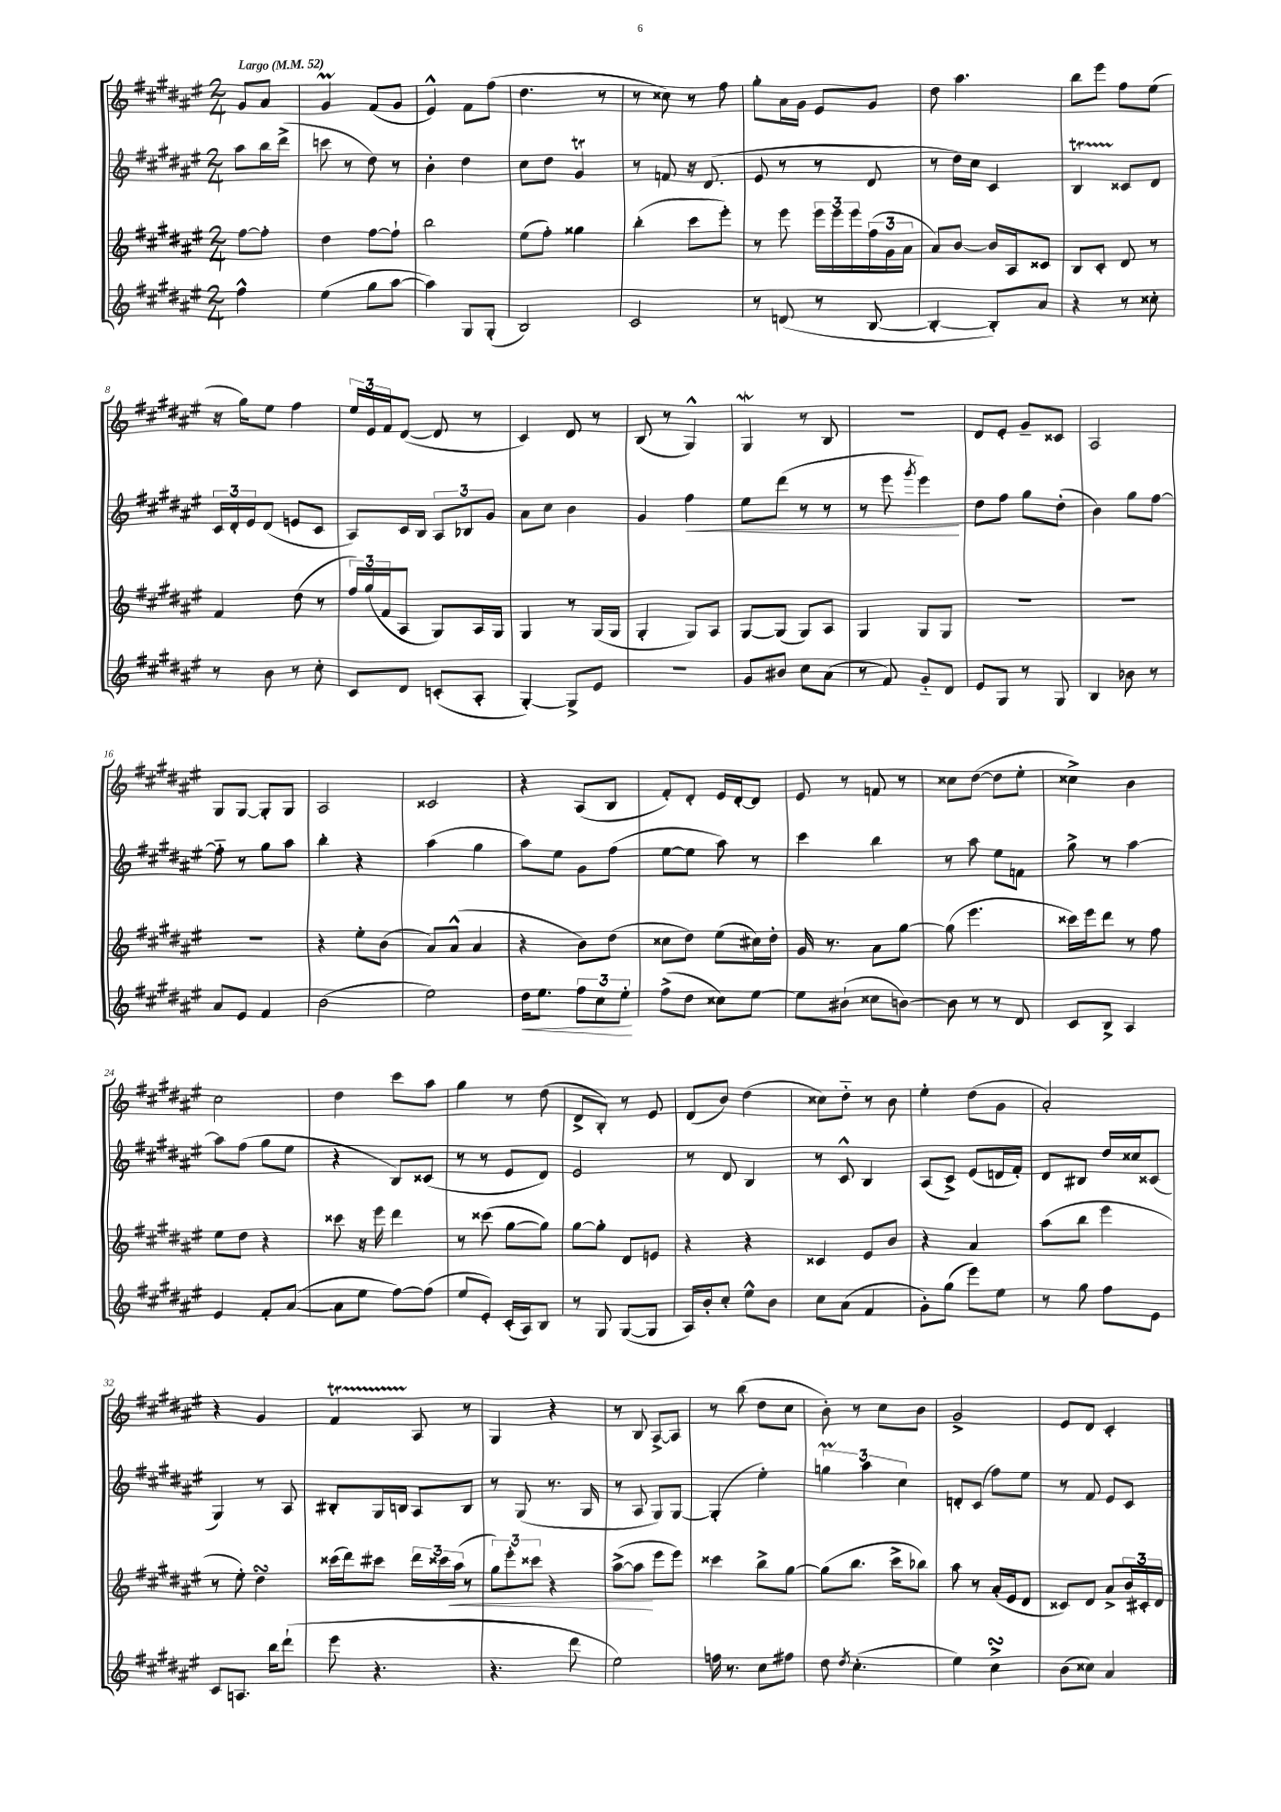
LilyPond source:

<<
\new StaffGroup <<
\new Staff = "s0" {
    \clef treble \key fis \major \numericTimeSignature \time 2/4 \partial 4 \tempo "Largo" 4 = 52
    gis'8 ais'8 |
    gis'4\prall fis'8( gis'8 |
    eis'4-^) fis'8 fis''8( |
    dis''4. r8 |
    r8 cisis''8) r8 fis''8 |
    gis''8-. ais'16 gis'16 eis'8 gis'8 |
    dis''8 ais''4. |
    b''8 eis'''8 fis''8 eis''8( |
    r16 gis''16) eis''8 fis''4 |
    \tuplet 3/2 { eis''16 eis'16 fis'16 } dis'8~( dis'8 r8 |
    cis'4) dis'8 r8 |
    b8( r8 gis4-^) |
    gis4\mordent r8 b8 |
    r2 |
    dis'8 eis'8-. gis'8-- cisis'8 |
    ais2 |
    gis8 gis8~ gis8-. gis8 |
    ais2 |
    cisis'2 |
    r4 ais8( b8 |
    fis'8-.) dis'8-. eis'16 dis'16~-. dis'8 |
    eis'8 r8 f'8 r8 |
    cisis''8 dis''8~( dis''8 eis''8-. |
    cisis''4->) b'4 |
    cis''2 |
    dis''4 cis'''8 ais''8 |
    gis''4 r8 dis''8( |
    dis'8-> b8-.) r8 eis'8 |
    dis'8( b'8) dis''4( |
    cisis''8) dis''8-_ r8 b'8 |
    eis''4-. dis''8( gis'8 |
    ais'2-.) |
    r4 gis'4 |
    fis'4\startTrillSpan ais8\stopTrillSpan r8 |
    gis4 r4 |
    r8 b8 ais8~-> ais8 |
    r8 b''8( dis''8 cis''8 |
    b'8-.) r8 cis''8 b'8 |
    gis'2-> |
    eis'8 dis'8 cis'4-. \bar "|." |
}
\new Staff = "s1" {
    \clef treble \key fis \major \numericTimeSignature \time 2/4 \partial 4
    ais''8 b''16 dis'''16->( |
    c'''8 r8 dis''8) r8 |
    b'4-. dis''4 |
    cis''8 dis''8 gis'4\trill |
    r8 f'8 r16 dis'8.( |
    eis'8 r8 r8 dis'8 |
    r8 dis''16) cis''16 cis'4 |
    b4\startTrillSpan cisis'8\stopTrillSpan dis'8 |
    \tuplet 3/2 { cis'16 dis'16-. eis'16 } dis'8( e'8 cis'8 |
    ais8) cis'16 b16 \tuplet 3/2 { ais8 bes8 gis'8 } |
    ais'8 cis''8 b'4 |
    gis'4 fis''4\< |
    eis''8 dis'''8( r8 r8 |
    r8 eis'''8 \acciaccatura { gis'''8 } eis'''4\!) |
    dis''8 fis''8 gis''8 dis''8-.( |
    b'4) gis''8 fis''8~ |
    fis''8-_ r8 gis''8 ais''8 |
    b''4-. r4 |
    ais''4( gis''4 |
    ais''8) eis''8 gis'8 fis''8( |
    eis''8~ eis''8 ais''8) r8 |
    cis'''4 b''4 |
    r8 ais''8 eis''8 f'8 |
    gis''8-> r8 ais''4~ |
    ais''8 fis''8( gis''8 eis''8 |
    r4 b8) cisis'8( |
    r8 r8 eis'8 dis'8) |
    eis'2 |
    r8 dis'8 b4 |
    r8 cis'8-^ b4 |
    ais8( cis'8->) eis'8( d'16 fis'16-.) |
    dis'8 bis8 dis''16 cisis''16 cisis'8( |
    gis4) r8 ais8 |
    bis8-. gis16 b16 ais8 b8 |
    r8 gis8( r8. gis16 |
    r8 ais8 gis8) gis8~ |
    gis4-.( eis''4-.) |
    \tuplet 3/2 { g''4\prall ais''4 cis''4 } |
    d'8-. cis'8( fis''8) eis''8 |
    r8 fis'8 eis'8 cis'8 \bar "|." |
}
\new Staff = "s2" {
    \clef treble \key fis \major \numericTimeSignature \time 2/4 \partial 4
    fis''8~ fis''8-. |
    dis''4 fis''8~ fis''8-! |
    b''2 |
    eis''8( fis''8-.) gisis''4 |
    b''4-.( cis'''8 eis'''8-.) |
    r8 eis'''8 \tuplet 3/2 { eis'''16 eis'''16 eis'''16 } \tuplet 3/2 { fis''16( gis'16 ais'16 } |
    ais'8) b'8~ b'16 ais16 cisis'8 |
    b8 cis'8-. dis'8 r8 |
    fis'4 dis''8( r8 |
    \tuplet 3/2 { fis''16) gis''16( fis'16 } ais8 gis8) ais16 gis16 |
    gis4 r8 gis16( gis16 |
    gis4-. gis8) ais8 |
    gis8~ gis8( gis8) ais8 |
    gis4 gis8 gis8 |
    R2 |
    R2 |
    R2 |
    r4 eis''8-. b'8( |
    ais'8) ais'8-^( ais'4 |
    r4 b'8) dis''8( |
    cisis''8 dis''8) eis''8( cis''16) dis''16-. |
    gis'16 r8. ais'8 gis''8~ |
    gis''8( eis'''4. |
    cisis'''16) eis'''16 dis'''8 r8 fis''8 |
    eis''8 dis''8 r4 |
    cisis'''8 r16 eis'''16 dis'''4 |
    r8 cisis'''8( gis''8~ gis''8) |
    gis''8~ gis''8-. dis'8 e'8 |
    r4 r4 |
    cisis'4 eis'8 b'8 |
    r4 ais'4 |
    ais''8( b''8 eis'''4 |
    r8 eis''8-.) dis''4\turn |
    cisis'''16( dis'''16) cis'''8 \tuplet 3/2 { dis'''16 cisis'''16 ais''16\<( } r8 |
    \tuplet 3/2 { gis''8) eis'''8-. cisis'''8 } r4 |
    ais''8~->( ais''8\! eis'''8 eis'''8) |
    cisis'''4 b''8-> gis''8~ |
    gis''8( b''8. cis'''16-> bes''8) |
    ais''8 r8 ais'16-.( eis'16 dis'8 |
    cisis'8) dis'8 ais'8-> \tuplet 3/2 { b'16 cis'16-. dis'16 } \bar "|." |
}
\new Staff = "s3" {
    \clef treble \key fis \major \numericTimeSignature \time 2/4 \partial 4
    fis''4-^ |
    eis''4( gis''8 ais''8~ |
    ais''4) gis8 gis8-.( |
    b2) |
    cis'2 |
    r8 d'8( r8 b8~ |
    b4~-. b8-.) ais'8 |
    r4 r8 cisis''8-. |
    r8 b'8 r8 cis''8-. |
    cis'8 dis'8 c'8-.( ais8-. |
    gis4~-.) gis8-> eis'8 |
    R2 |
    gis'8 bis'8 cis''8 ais'8( |
    r8 fis'8) gis'8-_ dis'8 |
    eis'8 gis8 r8 gis8 |
    b4 bes'8 r8 |
    ais'8 eis'8 fis'4 |
    b'2( |
    eis''2) |
    dis''16\< eis''8. \tuplet 3/2 { fis''8 cis''8 eis''8-.\! } |
    fis''8->( dis''8 cisis''8) eis''8~ |
    eis''8 bis'8-!( cisis''8 b'8~) |
    b'8 r8 r8 dis'8 |
    cis'8 b8-> ais4 |
    eis'4 fis'8-. ais'8~( |
    ais'8 eis''8 fis''8~) fis''8( |
    eis''8 eis'8-.) cis'16-.( ais16) b8 |
    r8 gis8 gis8~( gis8 |
    ais16) b'16-. cis''8-. eis''8-^ b'8 |
    cis''8 ais'8( fis'4 |
    gis'8-.) gis''8( eis'''8) eis''8 |
    r8 gis''8 fis''8 eis'8 |
    cis'8 a8. b''16 dis'''8-!( |
    eis'''8 r4. |
    r4. dis'''8 |
    eis''2) |
    f''16 r8. cis''8 fis''8 |
    dis''8 \acciaccatura { dis''8 } cis''4.-.( |
    eis''4) cis''4->\turn |
    b'8( cisis''8) ais'4 \bar "|." |
}
>>
>>
